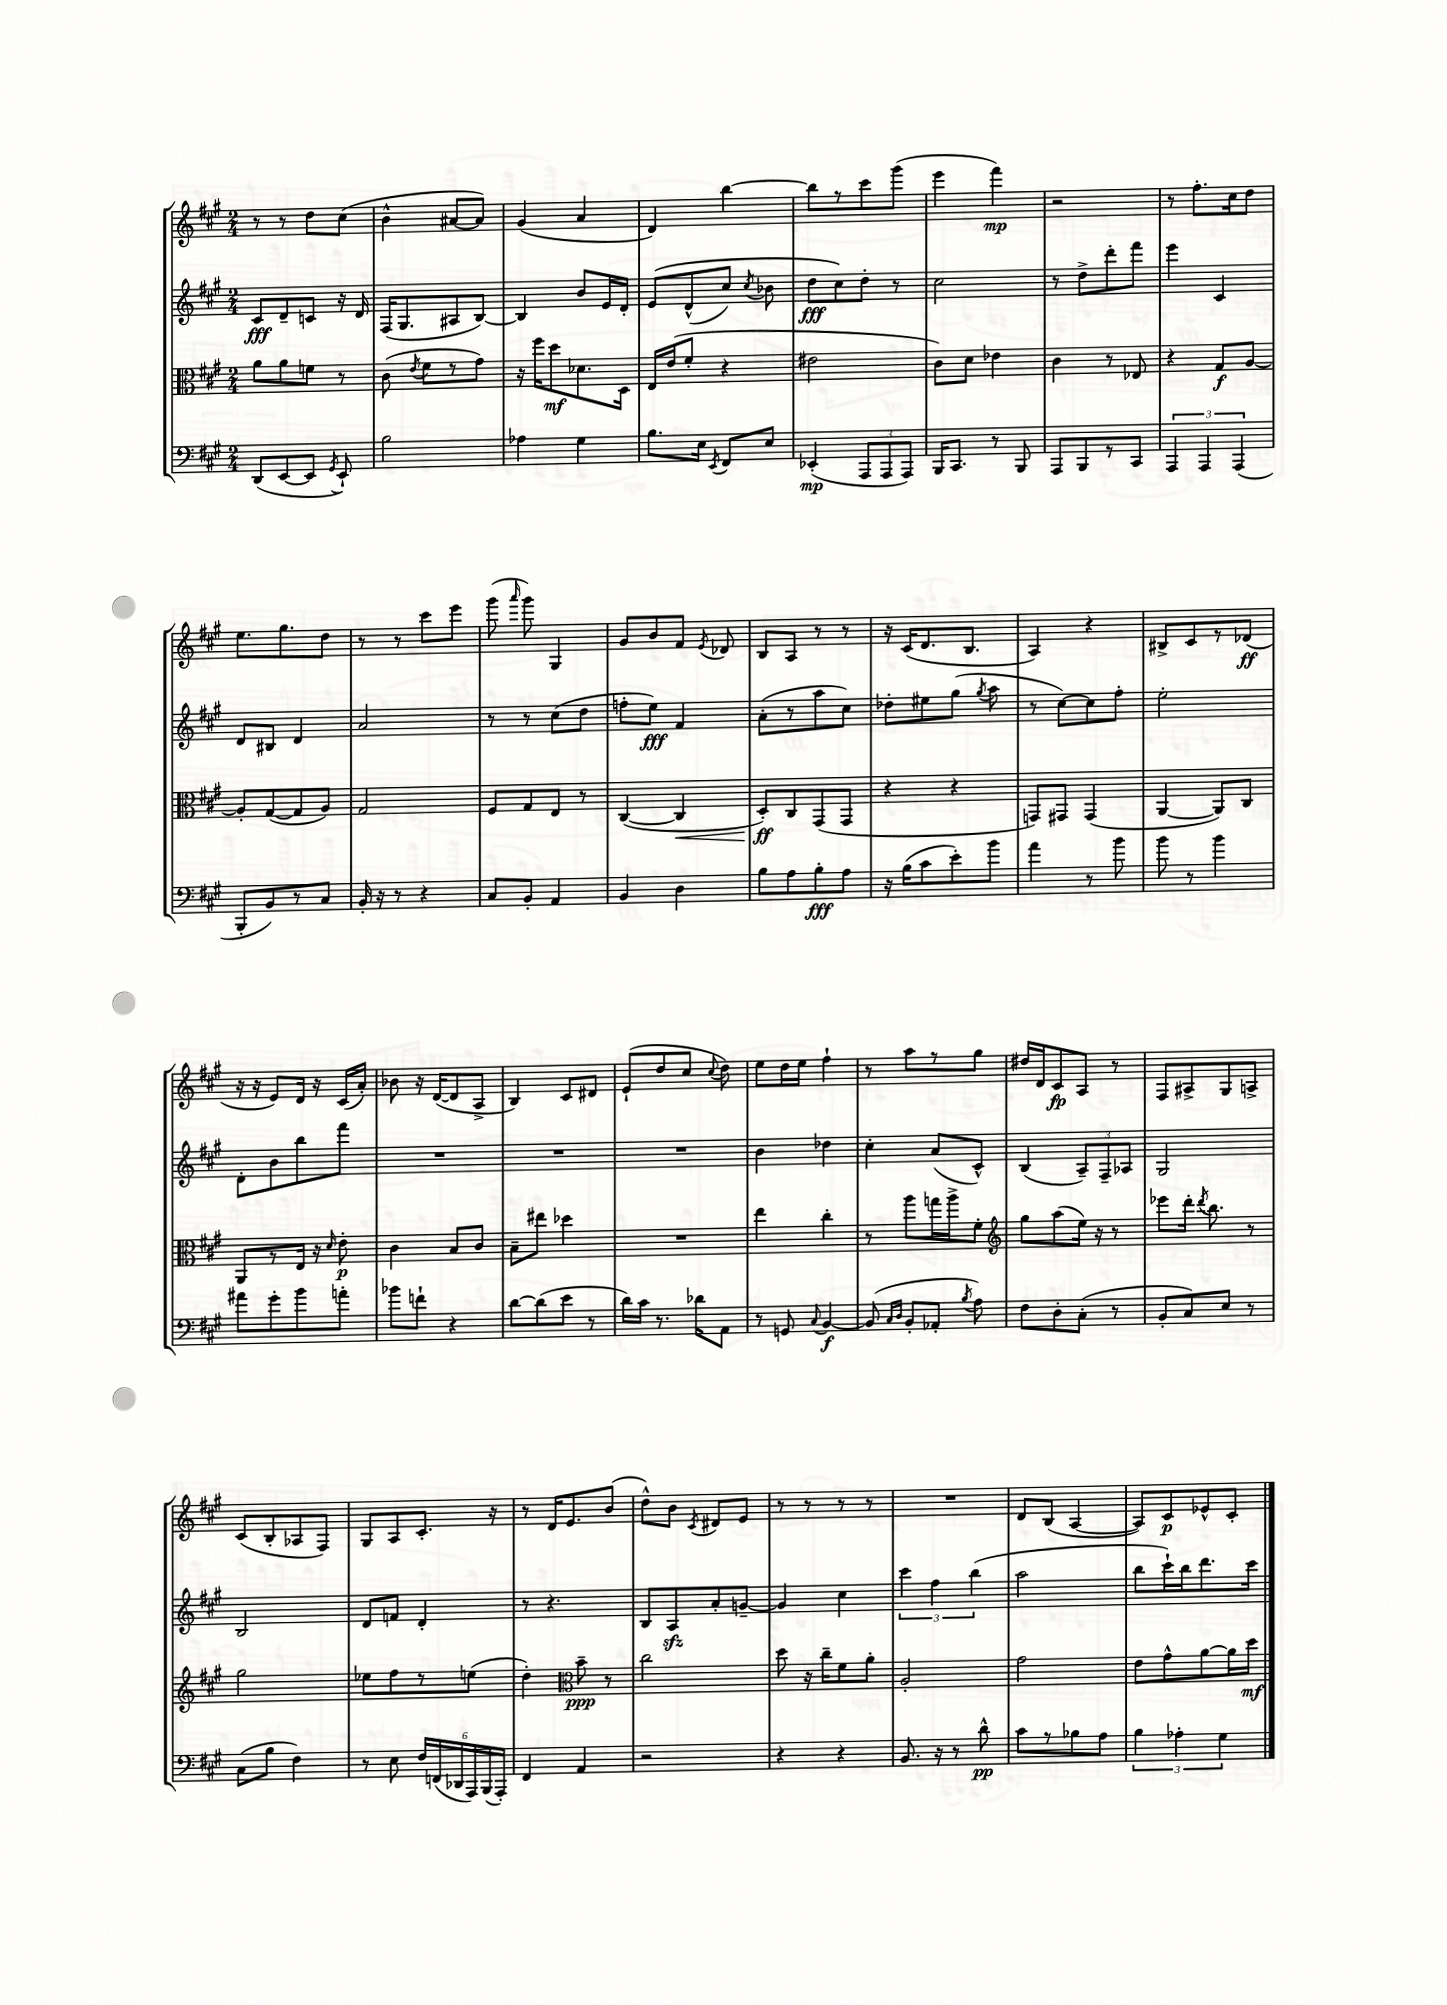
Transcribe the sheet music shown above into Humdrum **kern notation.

**kern	**kern	**kern	**kern
*staff4	*staff3	*staff2	*staff1
*clefF4	*clefC3	*clefG2	*clefG2
*k[f#c#g#]	*k[f#c#g#]	*k[f#c#g#]	*k[f#c#g#]
*M2/4	*M2/4	*M2/4	*M2/4
(8DD/L	8a\L	8c#/L	8r
[8EE/	8a\	8d~/	8r
8EE/]J	8f\J	8c/J	8dd\L
8qGG#/	.	.	.
8EE`/)	8r	16r	(8cc#\J
.	.	16d/	.
=	=	=	=
2B\	(8c#\	(16F#/LK	4b^^\
.	.	8.G#/	.
.	8qe/	.	.
.	8f#\L	.	.
.	8r	8A#/	[8a#/L
.	8g#\J)	[8B/J)	8a#/]J)
=	=	=	=
4A-\	16r	4B/]	(4g#/
.	16ff#\LK	.	.
.	8dd\	.	.
4G#\	8.d-\	8b/L	4a/
.	.	16e/L	.
.	16D\Jk	16d'/JJ	.
=	=	=	=
8.B\L	16E/LL	&(8e/L	4d/)
.	(16e/J	.	.
.	8f#'/J	(8d^^/	.
16E\Jk	.	.	.
8qEE/	.	.	.
8FF#/L	4r	8cc#/J)	[4bb\
.	.	8qcc#/	.
8E/J	.	8b-\	.
=	=	=	=
(4EE-'/	2e#\	8dd\L	8bb\]L
.	.	8cc#\&)	8r
12AAA/L	.	8dd'\J	8ccc#\
12AAA/	.	.	.
.	.	8r	(8ggg#\J
12AAA/J)	.	.	.
=	=	=	=
16BBB/LK	8c#\L)	2cc#\	4eee\
8.CC#/J	.	.	.
.	8d\J	.	.
8r	4e-\	.	4fff#\)
8BBB/	.	.	.
=	=	=	=
8AAA/L	4c#\	8r	2r
8BBB/	.	8dd^\L	.
8r	8r	8ddd'\	.
8CC#/J	8E-/	8fff#\J	.
=	=	=	=
6AAA/	4r	4eee\	8r
.	.	.	8.ff#'\L
6AAA/	.	.	.
.	8G#/L	4c#/	.
.	.	.	16cc#\k
(6AAA/	.	.	.
.	[8A/J	.	8dd\J
=	=	=	=
8BBB'/L	8A'/]L	8d/L	8.ee\L
8BB/)	([8G#/	8B#/J	.
.	.	.	8.gg#\
8r	8G#/]	4d/	.
8C#/J	8A/J)	.	8dd\J
=	=	=	=
16BB'/	2G#/	2a/	8r
16r	.	.	.
8r	.	.	8r
4r	.	.	8ccc#\L
.	.	.	8eee\J
=	=	=	=
8C#/L	8F#/L	8r	(8ggg#\
.	.	.	16qqaaa/
8BB'/J	8G#/	8r	8ggg#\)
4AA/	8E/J	(8cc#\L	4G#/
.	8r	8dd\J	.
=	=	=	=
4BB/	([4C#/	8ff'\L	8g#/L
.	.	8ee\J)	8b/
4D\	4C#/]	4f#/	8f#/J
.	.	.	8qe/
.	.	.	8d-/
=	=	=	=
8B\L	8D'/L)	(8a'\L	8B/L
8A\	8C#/	8r	8A/J
8B'\	(8GG#/	8aa\	8r
8A\J	8GG#/J	8cc#\J)	8r
=	=	=	=
16r	4r	8dd-'\L	16r
(16B\LK	.	.	(16c#/LK
8c#\	.	8ee#\	8.d/
8e'\)	4r	(8gg#\J	.
.	.	.	8.B/J
.	.	8qgg#/	.
8b\J	.	8aa\	.
=	=	=	=
4a\	8GG/L)	8r	4A/)
.	8GG#/J	[8cc#\L)	.
8r	(4GG#/	8cc#\]	4r
8b\	.	8ff#'\J	.
=	=	=	=
8b\	[4AA/	2ee'\	8B#^/L
8r	.	.	8c#/
4b\	8AA/]L)	.	8r
.	8C#/J	.	(8d-/J
=	=	=	=
8a#\L	8AA/L	8d'\L	16r
.	.	.	16r
8g#'\	8r	8b\	8e/L)
8b\	16E/Jk	8bb\	16d/Jk
.	16r	.	16r
.	16qqd/	.	.
8a'\J	8e'\	8fff#\J	(16c#/LL
.	.	.	16a'/JJ)
=	=	=	=
8b-\L	4c#\	2r	8b-\
8f`\J	.	.	16r
.	.	.	([16d/LK
4r	8B/L	.	8d/]
.	8c#/J	.	8A^/J
=	=	=	=
[8d\L	8B~\L	2r	4B/)
(8d\]	8ee#\J	.	.
8e\J	4dd-\	.	8c#/L
8r	.	.	8d#/J
=	=	=	=
16d\LL)	2r	2r	(8e`/L
16c#\JJ	.	.	.
8.r	.	.	8dd/
.	.	.	8cc#/J
16d-\LK	.	.	.
.	.	.	8qqcc#/
8AA\J	.	.	8dd\)
=	=	=	=
8r	4ee\	4b\	8ee\L
8GG/	.	.	16dd\L
.	.	.	16ee\JJ
8qqC#/	.	.	.
[4BB/	4cc#'\	4dd-\	4ff#`\
=	=	=	=
(8BB/]	8r	4cc#'\	8r
16qqC#/LL	.	.	.
16qqD/JJ	.	.	.
8BB'/L	8aa\L	.	8aa\L
8AA-'/J	16gg\L	(8a/L	8r
.	16aa^\J	.	.
8qB/	.	.	.
8A\)	8f#'\J	8c#^^/J)	8gg#\J
=	=	=	=
*	*clefG2	*	*
8F#\L	8gg#\L	(4B/	16dd#/LL
.	.	.	16d/J
8D'\	(8aa\	.	8c#/
(8C#'\J	16ee\Jk)	12A~/L)	8A/J
.	16r	.	.
.	.	12F#~/	.
8r	8r	.	8r
.	.	12A-/J	.
=	=	=	=
8BB'/L	8eee-\L	2G#/	8F#/L
8C#/)	16ddd'\Jk	.	8A#^/
.	8qddd/	.	.
.	8.bb\	.	.
8E/J	.	.	8G#/
8r	8r	.	8A^/J
=	=	=	=
(8C#\L	2gg#\	2B/	(8c#/L
8B\J	.	.	8B'/
4F#\)	.	.	8A-/
.	.	.	8F#/J)
=	=	=	=
8r	8ee-\L	8d/L	8G#/L
8E\	8ff#\	8f/J	8A/
24F#/LL	8r	4d'/	8.c#'/J
(24FF/	.	.	.
24DD-/	.	.	.
24AAA/)	(8ee\J	.	.
(24BBB/	.	.	.
.	.	.	16r
24AAA'/JJ)	.	.	.
=	=	=	=
4FF#/	4dd'\)	8r	8r
.	.	4.r	16d/LK
.	.	.	8.e/
*	*clefC3	*	*
4AA/	8b~\	.	.
.	8r	.	(8b/J
=	=	=	=
2r	2cc#\	8B/L	8dd^^\L)
.	.	8A/	8b\J
.	.	.	8qc#/
.	.	8a'/	8d#/L
.	.	[8g~/J	8e/J
=	=	=	=
4r	8dd\	4g/]	8r
.	16r	.	8r
.	16cc#~\LK	.	.
4r	8f#\	4cc#\	8r
.	8a'\J	.	8r
=	=	=	=
8.BB/	2A'/	6ccc#\	2r
.	.	6ff#\	.
16r	.	.	.
8r	.	.	.
.	.	(6bb\	.
8d^^\	.	.	.
=	=	=	=
8c#\L	2g#\	2aa\	8d/L
8r	.	.	(8B/J
8B-\	.	.	[4A/
8A\J	.	.	.
=	=	=	=
6B\	8e\L	8bb\L	8A/]L)
.	8g#^^\	16ccc#`\L)	8c#/
6A-'\	.	.	.
.	.	16bb\J	.
.	[8a\	8.ddd\	8e-^^/
6G#\	.	.	.
.	16a\]L	.	8c#'/J
.	16dd\JJ	16ccc#\Jk	.
==	==	==	==
*-	*-	*-	*-
